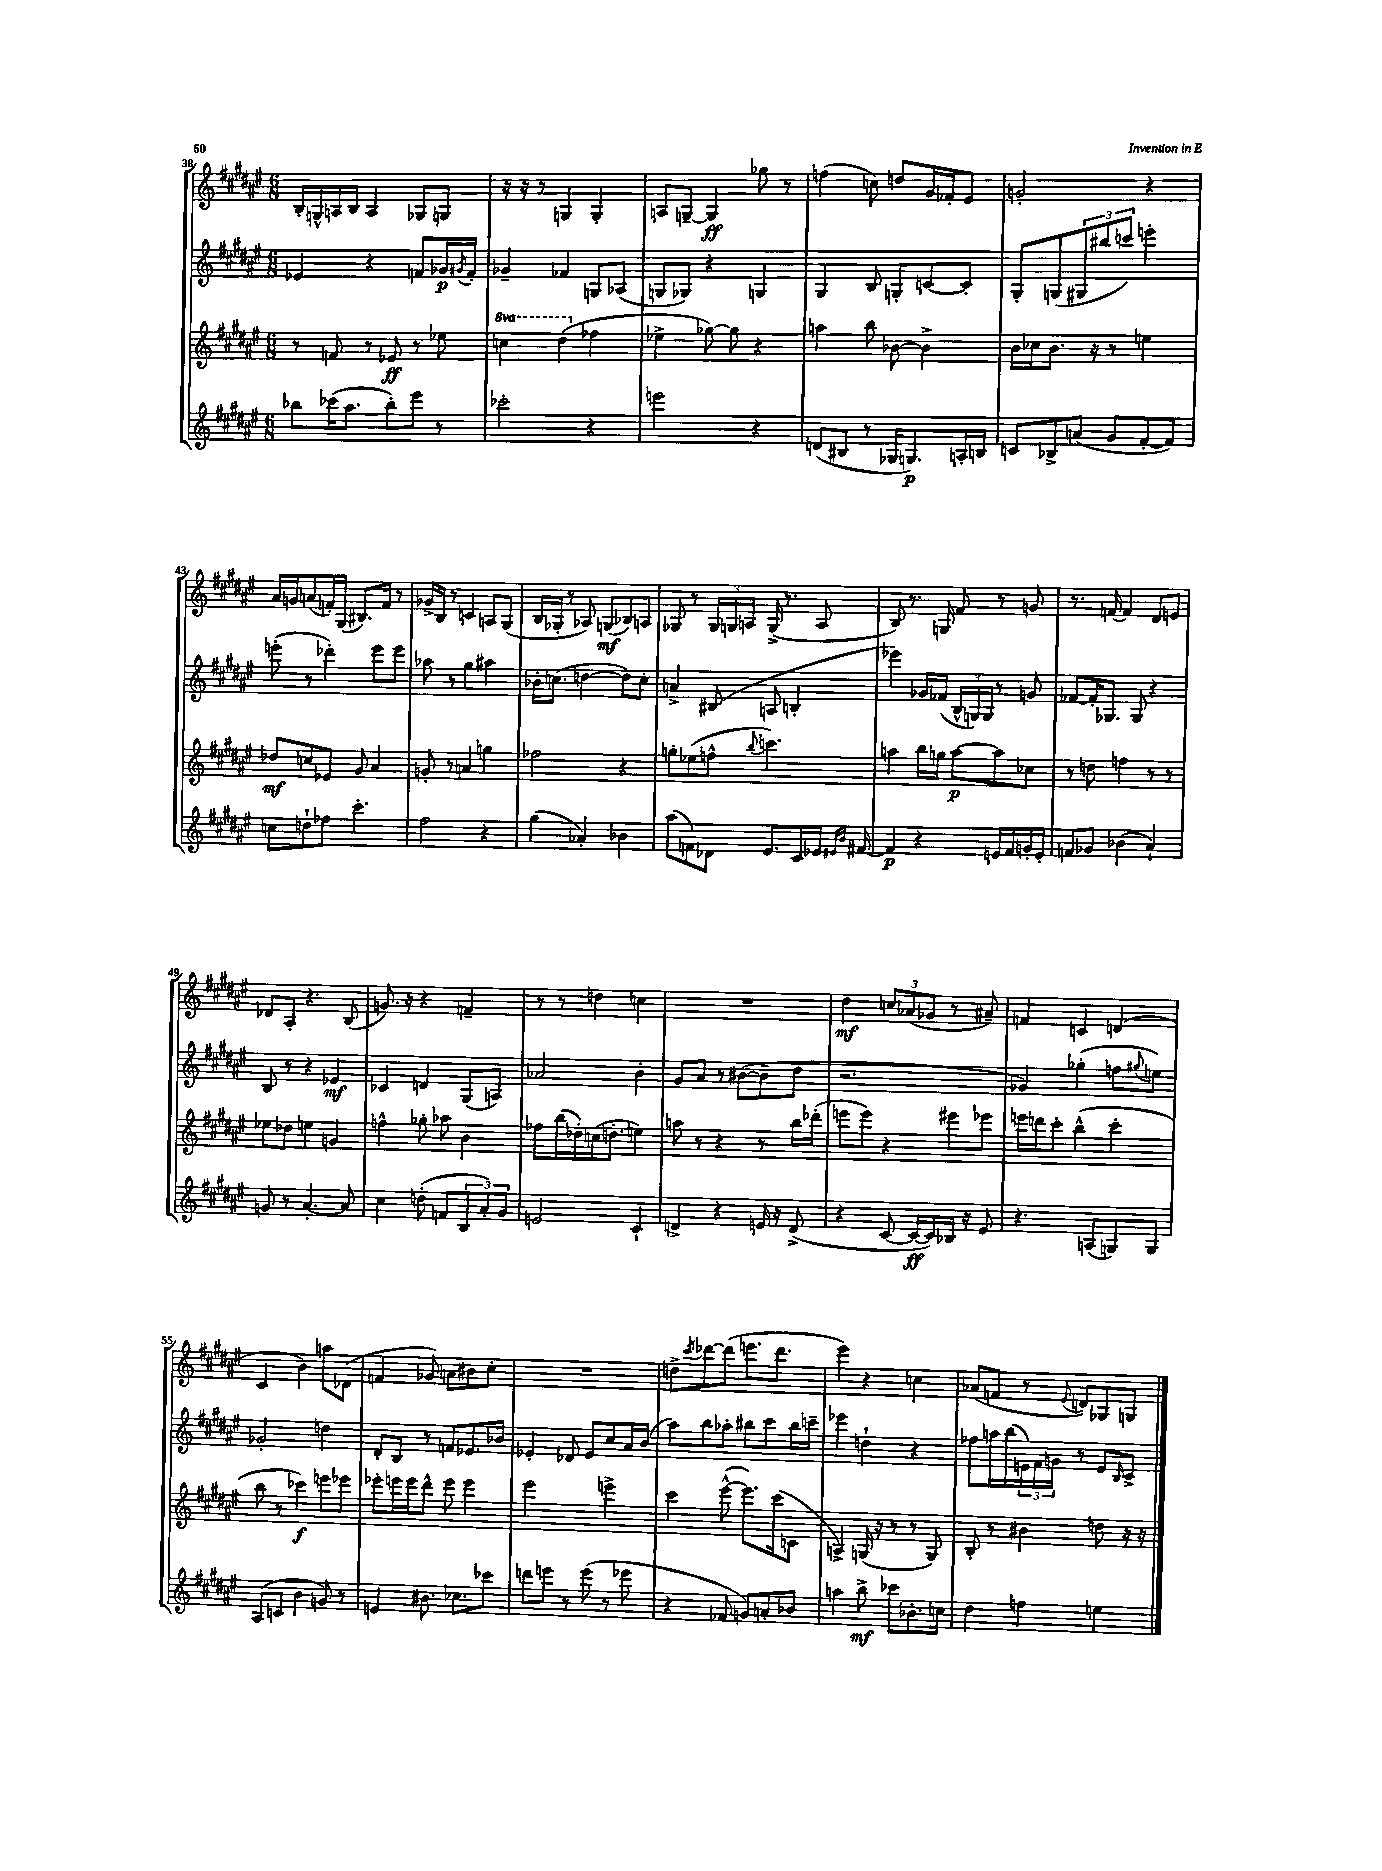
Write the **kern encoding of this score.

**kern	**kern	**kern	**kern
*staff4	*staff3	*staff2	*staff1
*clefG2	*clefG2	*clefG2	*clefG2
*k[f#c#g#d#a#e#]	*k[f#c#g#d#a#e#]	*k[f#c#g#d#a#e#]	*k[f#c#g#d#a#e#]
*M6/8	*M6/8	*M6/8	*M6/8
8bb-	8r	4e-	16B'
.	.	.	16G^^
(16ccc-	8f	.	16A
8.aa#	.	.	16B
.	8r	4r	4A
8bb-')	8e-	.	.
8eee#	8r	8f	8G-
8r	8ee-	16g-	8G
.	.	8qg#	.
.	.	16f'	.
=	=	=	=
2ccc-'	4ccc	4g-~	16r
.	.	.	16r
.	.	.	8r
.	(4ddd#	4f-	4G
4r	4ff-	8G	4G'
.	.	(8A-	.
=	=	=	=
2eee	4ee-^	8G	8A
.	.	8G-)	[8G~
.	[8gg-)	4r	4G]
.	8gg-]	.	.
4r	4r	4G	8gg-
.	.	.	8r
=	=	=	=
(8d	4aa	4G#	(4ff
8B#	.	.	.
8r	8bb	8B	8cc)
16G-	[8b-	8G'	8dd
8.G)	.	.	.
.	4b-^]	[8c	16g#
.	.	.	16f-'
16A'	.	8c']	8e#
16B	.	.	.
=	=	=	=
8c	16b	8G#'	2g'
.	16cc-	.	.
8B-^	8.b	(8G	.
(8a	.	12G#	.
.	16r	.	.
.	.	12bb#	.
8g#	8r	.	.
.	.	12ccc)	.
[8f#'	4ee	4eee'	4r
8f#])	.	.	.
=	=	=	=
8cc	8dd-	(8eee'	16a#
.	.	.	16g
8dd`	8cc	8r	(8a
8ff-	8e-	4ddd-')	16f')
.	.	.	(16G#
4.ccc#'	8g#	.	8.B#)
.	4a#	8eee	.
.	.	.	16f
.	.	8eee	8r
=	=	=	=
2ff#	8g'	8aa-	16g-^
.	.	.	16B
.	8r	8r	8r
.	4a	4gg#	4c
4r	4gg	4aa#	8A
.	.	.	(8G#
=	=	=	=
(4gg#	2ff-	16b-'	16B
.	.	(8.cc	16G-'
.	.	.	8r
4a-')	.	[4dd	8A-)
.	.	.	(8G
4b-	4r	8dd])	8B-)
.	.	8cc'	8A
=	=	=	=
(8aa#	8gg'	4a^	8G-
8f)	(8ee-	.	8r
8d-	8ff^^	(8B#	24G-
.	.	.	24G
.	.	.	24A
.	8qqbb	.	.
8.e#	4.ccc)	8A	(16G^
.	.	.	8.r
.	.	4B'	.
16c#	.	.	.
16e-	.	.	8A
16qqe#	.	.	.
16qqb	.	.	.
[16f#	.	.	.
=	=	=	=
4f#]	4aa	4eee-)	8B)
.	.	.	8.r
4r	16bb	16g-	.
.	16gg	(16f-	16G
.	[8aa	24B^^	8f#
.	.	24G)	.
.	.	24G	.
16e	8aa]	8r	8r
16f#	.	.	.
16g'	8cc-	8g	8g
16e'	.	.	.
=	=	=	=
8f	8r	[8f-	8.r
8g-	8dd	16f-']	.
.	.	8.G-	[16f
(4b-	4ff	.	4f]
.	.	8G-	.
4a#`)	8r	4r	8d#
.	8r	.	8e
=	=	=	=
8g	8ee-	8B	8d-
8r	8dd-	8r	8A#'
[4.a#'	4ee	4r	4.r
.	4g	4e-	.
8a#]	.	.	(8B
=	=	=	=
4cc#	4ff^^	4c-	8.g)
.	.	.	16r
(8dd'	8gg-'	4d	4r
8f	8aa-	.	.
12B	4b	(8G#	4f~
12a#')	.	.	.
.	.	8A)	.
12g#	.	.	.
=	=	=	=
2e	8ff-	2a-	8r
.	(16bb	.	8r
.	16dd-')	.	.
.	(16cc	.	4dd
.	8.dd'	.	.
4c#`	4ee)	4b'	4cc
=	=	=	=
4d^	8aa	8g#	2.r
.	8r	8a#	.
4r	4r	8r	.
.	.	([8b#	.
16e	8r	8b#~]	.
16r	.	.	.
(8d^	16bb	8dd#	.
.	(16ddd-'	.	.
=	=	=	=
4r	8eee	2.r	4dd#
.	8eee)	.	.
[8c#	4r	.	12cc
.	.	.	(12a-
16c#_	.	.	.
.	.	.	12g-
16c#])	.	.	.
16B-	8eee#	.	8r
16r	.	.	.
8e#	8eee-	.	8a#~)
=	=	=	=
4.r	16eee	4g-)	4f
.	16ddd	.	.
.	8ccc#'	.	.
.	(4bb^^	(4gg-'	4c
(8A	.	.	.
8G)	4ccc#'	8ff	(4d
.	.	8qqgg#	.
8G	.	8ee)	.
=	=	=	=
(8A#	8bb	2g-'	4c#
8c	8r	.	.
4b	4ccc-)	.	4b)
8g)	8eee	4dd	8aa
8r	8eee-	.	(8d-
=	=	=	=
4e	8eee-'	8d#'	4f
.	16eee	8B	.
.	16eee	.	.
8.b#	8ddd#^^	8r	8g-)
.	8eee	8f	8a
8.cc-	.	.	.
.	4eee	8.e-	8b#
8ccc-	.	.	8cc#'
.	.	16b-	.
=	=	=	=
8ddd	2eee#	4e-'	2.r
8eee	.	.	.
8r	.	8d-	.
(8eee	.	8e-	.
8r	4eee^	8cc#	.
8eee-	.	16a#	.
.	.	(16b	.
=	=	=	=
4r	4ccc#	8aa#)	8dd^
.	.	.	8qccc#
.	.	8bb	[8ddd-
8f-	([8eee#^^	8aa-'	(8ddd-]
8g)	8.eee#])	8bb#	8.eee
8a'	.	8ccc#	.
.	(16ccc#	.	8.ddd-
8b-	8c	16bb#	.
.	.	16ccc~	.
=	=	=	=
4aa	4A^)	4eee-	4eee#)
8bb^	(16G	4dd`	4r
.	16r	.	.
8ccc-	8r	.	.
8.b-'	8r	4r	4cc
.	8G)	.	.
16cc	.	.	.
=	=	=	=
4dd#	8B'	8ff-	(8a-
.	8r	16aa	8f
.	.	(16bb	.
4ff	4b#	24e)	8r
.	.	24f#	.
.	.	24g	.
.	.	.	8qqe#
.	.	8r	8d)
4ee	8dd	8e	8G-
.	.	16qqB	.
.	16r	8c#^	8G
.	16r	.	.
==	==	==	==
*-	*-	*-	*-
